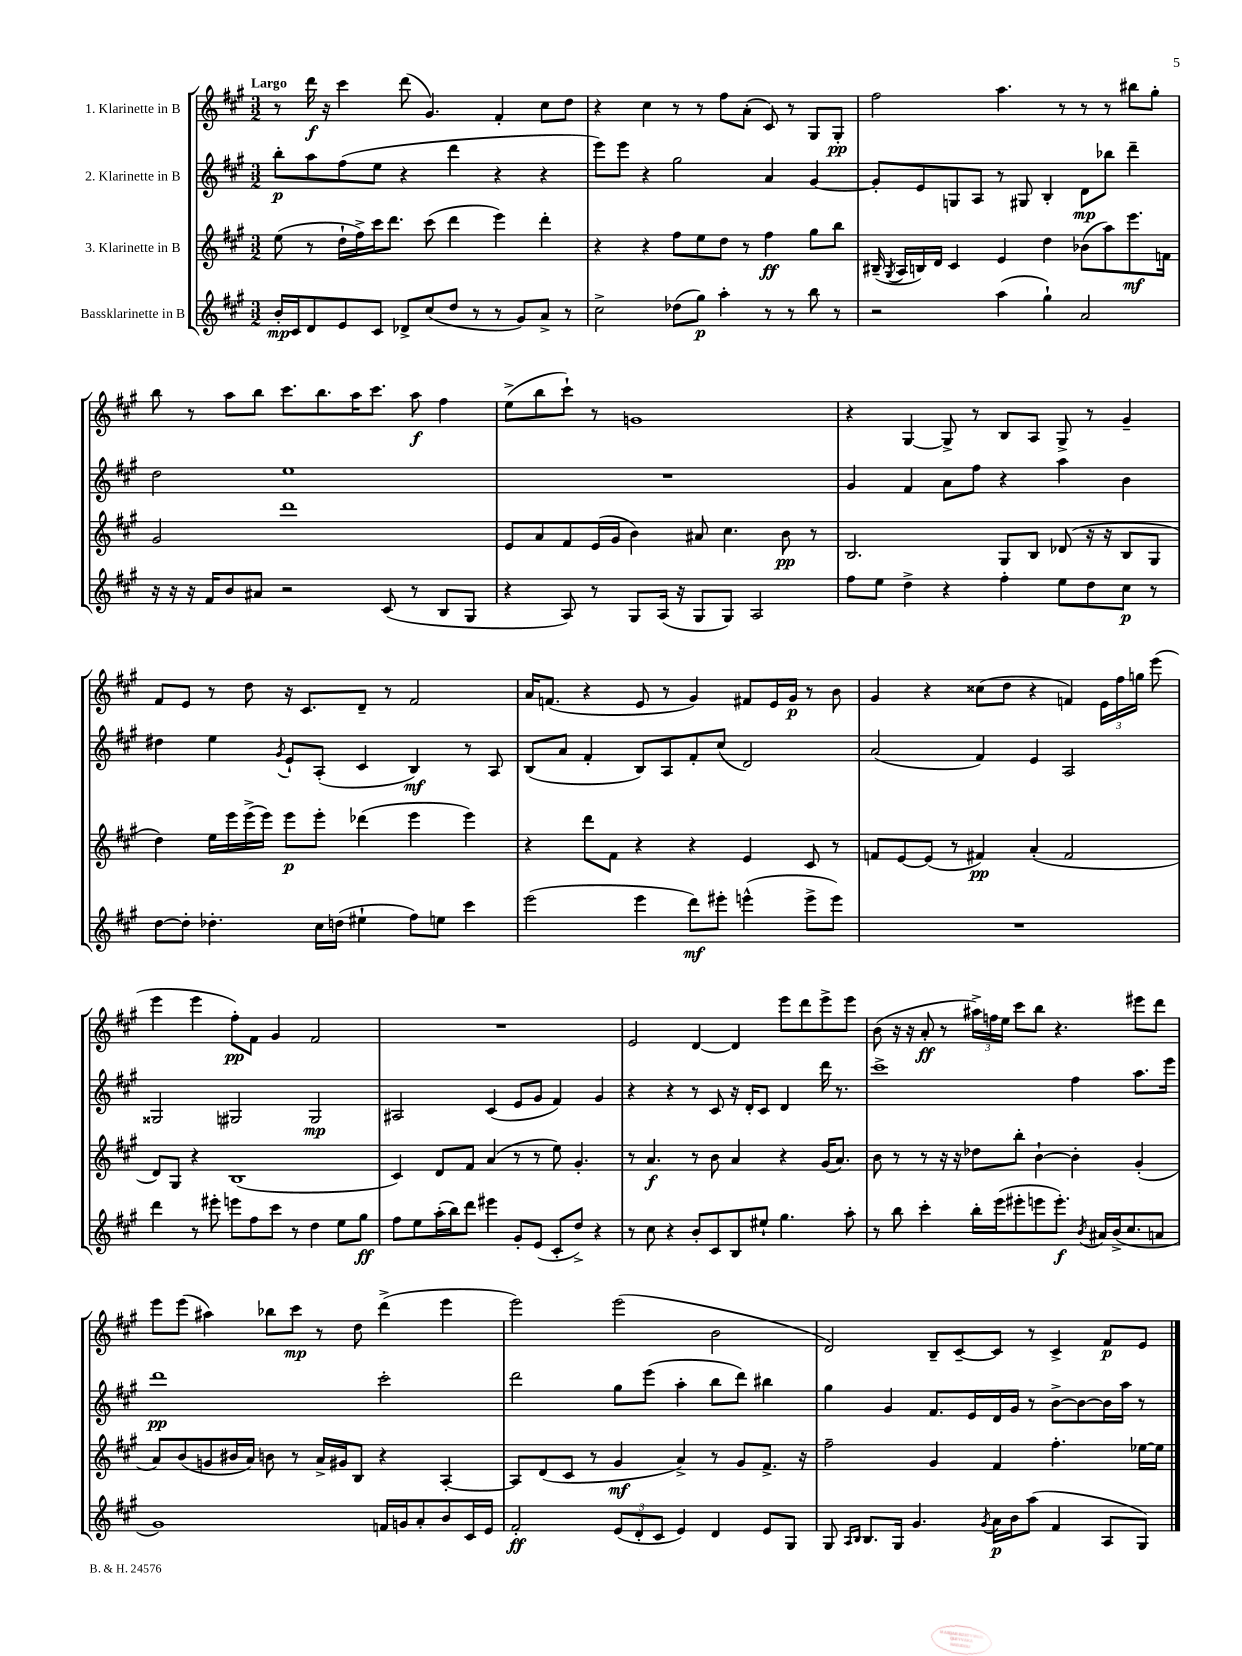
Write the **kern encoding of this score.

**kern	**kern	**kern	**kern
*staff4	*staff3	*staff2	*staff1
*clefG2	*clefG2	*clefG2	*clefG2
*k[f#c#g#]	*k[f#c#g#]	*k[f#c#g#]	*k[f#c#g#]
*M3/2	*M3/2	*M3/2	*M3/2
16b'	(8ee	8bb'	8r
16c#	.	.	.
8d	8r	8aa	16ddd
.	.	.	16r
8e	16dd`	(8ff#	4ccc#
.	16ff#^)	.	.
8c#	16ccc#	8ee	.
.	8.ddd	.	.
8d-^	.	4r	(8ddd
(8cc#	(8ccc#	.	4.g#)
8dd	4ddd	4ddd	.
8r	.	.	.
8r	4eee)	4r	4f#'
8g#)	.	.	.
8a^	4ddd'	4r	8cc#
8r	.	.	8dd
=	=	=	=
2cc#^	4r	8eee)	4r
.	.	8eee	.
.	4r	4r	4cc#
(8dd-	8ff#	2gg#	8r
8gg#)	8ee	.	8r
4aa'	8dd	.	8ff#
.	8r	.	(8a'
8r	4ff#	4a	8c#)
8r	.	.	8r
8bb	8gg#	[4g#	8G#
8r	8bb	.	8G#'
=	=	=	=
2r	(16B#~	8g#']	2ff#
.	8qG#	.	.
.	16A	.	.
.	16B)	8e	.
.	16d	.	.
.	4c#	8G	.
.	.	8A	.
(4aa	4e	8r	4.aa
.	.	8G#	.
4gg#`)	4dd	4B'	.
.	.	.	8r
2a	(8b-	8d	8r
.	8aa)	8bb-	8r
.	8.eee	4ddd~	8bb#
.	.	.	8gg#'
.	16f	.	.
=	=	=	=
16r	2g#	2dd	8bb
16r	.	.	.
16r	.	.	8r
16f#	.	.	.
8b	.	.	8aa
8a#	.	.	8bb
2r	1ddd	1ee	8.ccc#
.	.	.	8.bb
.	.	.	16aa
.	.	.	8.ccc#
(8c#	.	.	.
8r	.	.	8aa
8B	.	.	4ff#
8G#	.	.	.
=	=	=	=
4r	8e	1.r	(8ee^
.	8a	.	8bb
8A)	8f#	.	8ccc#`)
8r	(16e	.	8r
.	16g#	.	.
8G#	4b)	.	1g
(16A	.	.	.
16r	.	.	.
8G#	8a#	.	.
8G#)	4.cc#	.	.
2A	.	.	.
.	8b	.	.
.	8r	.	.
=	=	=	=
8ff#	2.B	4g#	4r
8ee	.	.	.
4dd^	.	4f#	[4G#
4r	.	8a	8G#^]
.	.	8ff#	8r
4ff#'	8G#	4r	8B
.	8B	.	8A
8ee	(8d-	4aa	8G#^
8dd	16r	.	8r
.	16r	.	.
8cc#	8B	4b	4g#~
8r	8G#	.	.
=	=	=	=
[8dd	4dd)	4dd#	8f#
8dd']	.	.	8e
4.dd-'	16ee	4ee	8r
.	16eee	.	.
.	(16eee^	.	8dd
.	16eee)	.	.
.	.	8qg#	.
.	8eee	8e`	16r
.	.	.	8.c#
16cc#	8eee'	(8A'	.
(16dd	.	.	.
4ee#`	(4ddd-	4c#	8d~
.	.	.	8r
8ff#)	4eee	4B)	2f#
8ee	.	.	.
4ccc#	4eee)	8r	.
.	.	8A	.
=	=	=	=
(2eee	4r	(8B	16a
.	.	.	(8.f
.	.	8a	.
.	8ddd	4f#'	4r
.	8f#	.	.
4eee	4r	8B)	8e
.	.	8A	8r
8ddd)	4r	8f#'	4g#)
8eee#'	.	(8cc#	.
(4eee^^	4e	2d)	8f#
.	.	.	16e
.	.	.	16g#
8eee^	8c#	.	8r
8eee)	8r	.	8b
=	=	=	=
1.r	8f	(2a	4g#
.	[8e	.	.
.	(8e]	.	4r
.	8r	.	.
.	4f#)	4f#)	(8cc##
.	.	.	8dd
.	(4a'	4e	4r
.	2f#	2A	4f)
.	.	.	24e
.	.	.	24ff#
.	.	.	24gg
.	.	.	(8eee
=	=	=	=
4ddd	8d)	2G##	4eee
.	8G#	.	.
8r	4r	.	4eee
8eee#'	.	.	.
8eee	(1B	2G#	8ff#')
8ff#	.	.	8f#
8ccc#	.	.	4g#
8r	.	.	.
4dd	.	2G#	2f#
8ee	.	.	.
8gg#	.	.	.
=	=	=	=
8ff#	4c#)	2A#	1.r
8ee	.	.	.
(16aa'	8d	.	.
16bb)	.	.	.
8ddd	8f#	.	.
4eee#	(4a	(4c#	.
8g#'	8r	8e	.
(8e	8r	8g#	.
8c#'	8ee)	4f#)	.
8dd^)	4.g#'	.	.
4r	.	4g#	.
=	=	=	=
8r	8r	4r	2e
8cc#	4.a	.	.
4r	.	4r	.
8b'	8r	8r	[4d
8c#	8b	8c#	.
8B	4a	16r	4d]
.	.	16d'	.
8ee#`	.	8c#	.
4.gg#	4r	4d	8eee
.	.	.	8ddd
.	(16g#	16ddd	8eee^
.	8.a)	8.r	.
8aa'	.	.	8eee
=	=	=	=
8r	8b	1ccc#^	(8b
8bb	8r	.	16r
.	.	.	16r
4ccc#'	8r	.	8a'
.	16r	.	8r
.	16r	.	.
16bb'	8dd-	.	24aa#^)
.	.	.	24ff
(16eee	.	.	.
.	.	.	24ee
8eee#'	8bb'	.	8ccc#
8eee	[4b`	.	8bb
8.eee')	.	.	4.r
.	4b']	4ff#	.
8qb	.	.	.
16a#	.	.	.
(16b^	.	.	.
8.cc#	.	.	.
.	(4g#'	8.aa	8eee#
8a	.	.	8ddd
.	.	16eee	.
=	=	=	=
1g#)	8a)	1ddd	8eee
.	(8b	.	(8eee
.	8g	.	4aa#)
.	16b#	.	.
.	16a)	.	.
.	8b	.	8bb-
.	8r	.	8ccc#
.	16a^	.	8r
.	16g#	.	.
.	8B	.	8dd
16f	4r	2ccc#'	(4ddd^
16g	.	.	.
8a'	.	.	.
8b	[4A'	.	4eee
16c#	.	.	.
16e	.	.	.
=	=	=	=
2f#'	8A]	2ddd	2eee)
.	(8d	.	.
.	8c#	.	.
.	8r	.	.
(12e	4g#	8gg#	(2eee
12d'	.	.	.
.	.	(8eee	.
12c#	.	.	.
4e)	4a^)	4aa'	.
4d	8r	8bb	2b
.	8g#	8ddd)	.
8e	8.f#^	4bb#	.
8G#	.	.	.
.	16r	.	.
=	=	=	=
8G#	2ff#~	4gg#	2d)
16qqA	.	.	.
16qqB	.	.	.
8.B	.	.	.
.	.	4g#	.
16G#	.	.	.
4.g#	.	.	.
.	4g#	8.f#	8B~
.	.	.	[8c#~
.	.	16e	.
8qg#	.	.	.
16a	4f#	16d	8c#]
16b	.	16g#	.
(8aa	.	8r	8r
4f#	4.ff#'	[8b^	4c#^
.	.	8b_	.
8A	.	16b]	8f#
.	.	16aa	.
8G#)	[16ee-	8r	8e
.	16ee-]	.	.
==	==	==	==
*-	*-	*-	*-
